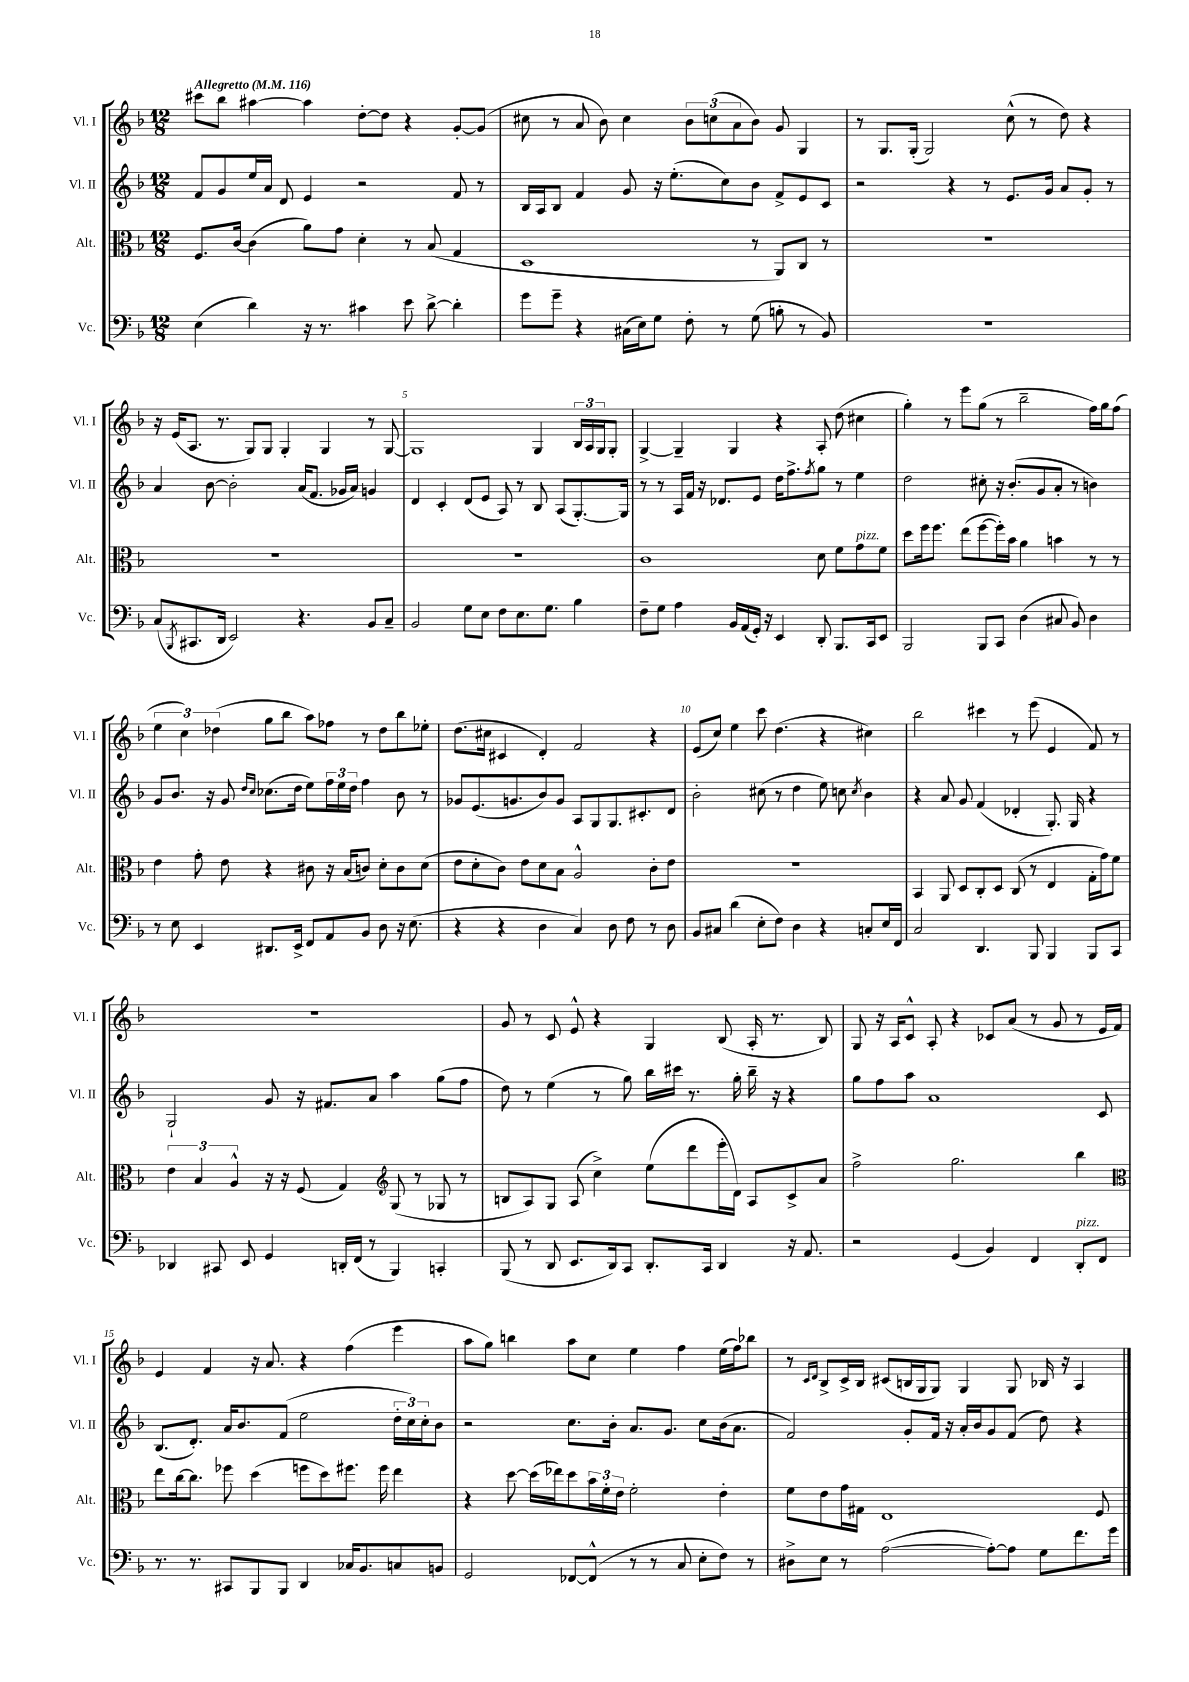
<<
\new StaffGroup <<
\new Staff = "s0" \with { instrumentName = "Vl. I" shortInstrumentName = "Vl. I" } {
    \clef treble \key f \major \numericTimeSignature \time 12/8 \tempo "Allegretto" 4 = 116
    cis'''8 bes''8 ais''4~ ais''4 d''8~-. d''8 r4 g'8~-. g'8( |
    cis''8 r8 a'8 bes'8) cis''4 \tuplet 3/2 { bes'8 c''8( a'8 } bes'8) g'8 g4 |
    r8 g8. g16-.( g2) c''8-^( r8 d''8) r4 |
    r16 e'16( a8. r8. g8) g8 g4-. g4 r8 g8~ |
    g1 g4 \tuplet 3/2 { bes16 a16 g16 } g8-. |
    g4~-> g4-- g4 r4 a8-. d''8( cis''4 |
    g''4-.) r8 e'''8 g''8( r8 bes''2-- f''16) g''16 f''8( |
    \tuplet 3/2 { e''4 c''4) des''4( } g''8 bes''8 a''8) fes''8 r8 des''8 bes''8 ees''8-. |
    d''8.( cis''16 cis'4 d'4-.) f'2 r4 |
    e'8( c''8) e''4 c'''8 d''4.( r4 cis''4) |
    bes''2 cis'''4 r8 e'''8( e'4 f'8) r8 |
    R1. |
    g'8 r8 c'8 e'8-^ r4 g4 bes8( a16-. r8. bes8) |
    g8 r16 a16 c'8-^ a8-. r4 ces'8 a'8( r8 g'8 r8 e'16 f'16) |
    e'4 f'4 r16 a'8. r4 f''4( e'''4 |
    a''8 g''8) b''4 a''8 c''8 e''4 f''4 e''16( f''16) bes''8 |
    r8 \grace { c'16 d'16 } bes8-> c'16-> bes16 cis'8( b16 g16 g8) g4 g8 bes16 r16 a4 \bar "|." |
}
\new Staff = "s1" \with { instrumentName = "Vl. II" shortInstrumentName = "Vl. II" } {
    \clef treble \key f \major \numericTimeSignature \time 12/8
    f'8 g'8 e''16 a'16 d'8 e'4 r2 f'8 r8 |
    bes16 a16 bes8 f'4 g'8 r16 e''8.-.( c''8) bes'8 f'8-> e'8 c'8 |
    r2 r4 r8 e'8. g'16 a'8 g'8-. r8 |
    a'4 bes'8~ bes'2-. a'16( f'8. ges'16 a'16) g'4 |
    d'4 c'4-. d'8( e'8 a8) r8 bes8 a8( g8.~-.) g16 |
    r8 r8 a16 f'16 r16 des'8. e'8 d''16 f''8.-> \acciaccatura { f''8 } g''8 r8 e''4 |
    d''2 cis''8-. r16 bes'8.-.( g'8 a'8-. r8 b'4) |
    g'8 bes'8. r16 g'8 \grace { d''16 c''16 } ces''8.( d''16 e''8) \tuplet 3/2 { f''16 e''16 d''16 } f''4 bes'8 r8 |
    ges'8 e'8.( g'8. bes'8) g'8 a8 g8 g8. cis'8.-. d'8 |
    bes'2-. cis''8( r8 d''4 e''8) c''8 \acciaccatura { c''8 } bes'4 |
    r4 a'8 g'8 f'4( des'4-. g8.-.) g16 r4 |
    g2-! g'8 r16 fis'8. a'8 a''4 g''8( f''8 |
    d''8) r8 e''4( r8 g''8) bes''16 cis'''16 r8. g''16-. bes''16-- r16 r4 |
    g''8 f''8 a''8 a'1 c'8 |
    bes8.( d'8.-.) a'16 bes'8. f'8( e''2 \tuplet 3/2 { d''16-. c''16) c''16-. } bes'8 |
    r2 c''8. bes'16-. a'8. g'8. c''8 bes'16( a'8. |
    f'2) g'8-. f'16 r16 a'16-. bes'16 g'8 f'8( d''8) r4 \bar "|." |
}
\new Staff = "s2" \with { instrumentName = "Alt." shortInstrumentName = "Alt." } {
    \clef alto \key f \major \numericTimeSignature \time 12/8
    f8. c'16~ c'4( a'8) g'8 d'4-. r8 bes8( g4 |
    d1 r8 a,8) c8 r8 |
    R1. |
    R1. |
    R1. |
    c'1 d'8 f'8 g'8^\markup { \italic "pizz." } f'8 |
    d''8 f''16 f''8. e''8( f''8~ f''16-.) bes'16 a'4 b'4 r8 r8 |
    e'4 g'8-. e'8 r4 cis'8 r16 bes16( c'8) d'8-. c'8 d'8( |
    e'8 d'8-. c'8) e'8 d'8 bes8 a2-^ c'8-. e'8 |
    R1. |
    bes,4 a,8 d8 c8-. d8 c8( r8 e4 g16-. g'16) f'8 |
    \tuplet 3/2 { e'4 bes4 a4-^ } r16 r16 f8( g4) \clef treble g8( r8 ges8 r8 |
    b8 a8) g8 a8( c''4->) e''8( d'''8 e'''16-. d'16) a8 c'8-> a'8 |
    f''2-> g''2. bes''4 |
    \clef alto e''8 c''16~ c''8. fes''8 d''4( f''8 d''8) fis''8. fis''16 e''4 |
    r4 d''8~ d''16( ees''16) d''8 \tuplet 3/2 { bes'16 f'16-. e'16 } f'2-. e'4-. |
    f'8 e'8 g'16 gis16 e1 f8 \bar "|." |
}
\new Staff = "s3" \with { instrumentName = "Vc." shortInstrumentName = "Vc." } {
    \clef bass \key f \major \numericTimeSignature \time 12/8
    e4( d'4) r16 r8. cis'4 e'8 d'8~-> d'4-. |
    g'8 g'8-- r4 cis16( e16) g8 f8-. r8 g8( b8-. r8 bes,8) |
    R1. |
    c8( \acciaccatura { bes,,8 } cis,8. d,16 e,2) r4. bes,8 c8-- |
    bes,2 g8 e8 f8 e8. g8. bes4 |
    f8-- g8 a4 bes,16 a,16( g,16-.) r16 e,4 d,8-. bes,,8. c,16 e,8 |
    bes,,2 bes,,8 c,8 d4( cis8 bes,8) d4 |
    r8 e8 e,4 dis,8. e,16-> f,8 a,8 bes,8 d8 r16 e8.( |
    r4 r4 d4 c4) d8 f8 r8 d8 |
    bes,8 cis8 d'4( e8-. f8) d4 r4 c8-. e16 f,16 |
    c2 d,4. bes,,8 bes,,4 bes,,8 c,8 |
    des,4 cis,8 e,8 g,4 d,16-. f,16( r8 bes,,4) c,4-. |
    bes,,8( r8 d,8 e,8. d,16) c,8 d,8.-. c,16 d,4 r16 a,8. |
    r2 g,4( bes,4) f,4 d,8-.^\markup { \italic "pizz." } f,8 |
    r8. r8. cis,8 bes,,8 bes,,8 d,4 ces16 bes,8. c8 b,8 |
    g,2 fes,8~ fes,8-^( r8 r8 c8 e8-. f8) r8 |
    dis8-> e8 r8 a2~( a8~-.) a8 g8 f'8. g'16 \bar "|." |
}
>>
>>
\layout { \context { \Score \override BarNumber.break-visibility = ##(#f #t #t) barNumberVisibility = #(every-nth-bar-number-visible 5) } }
